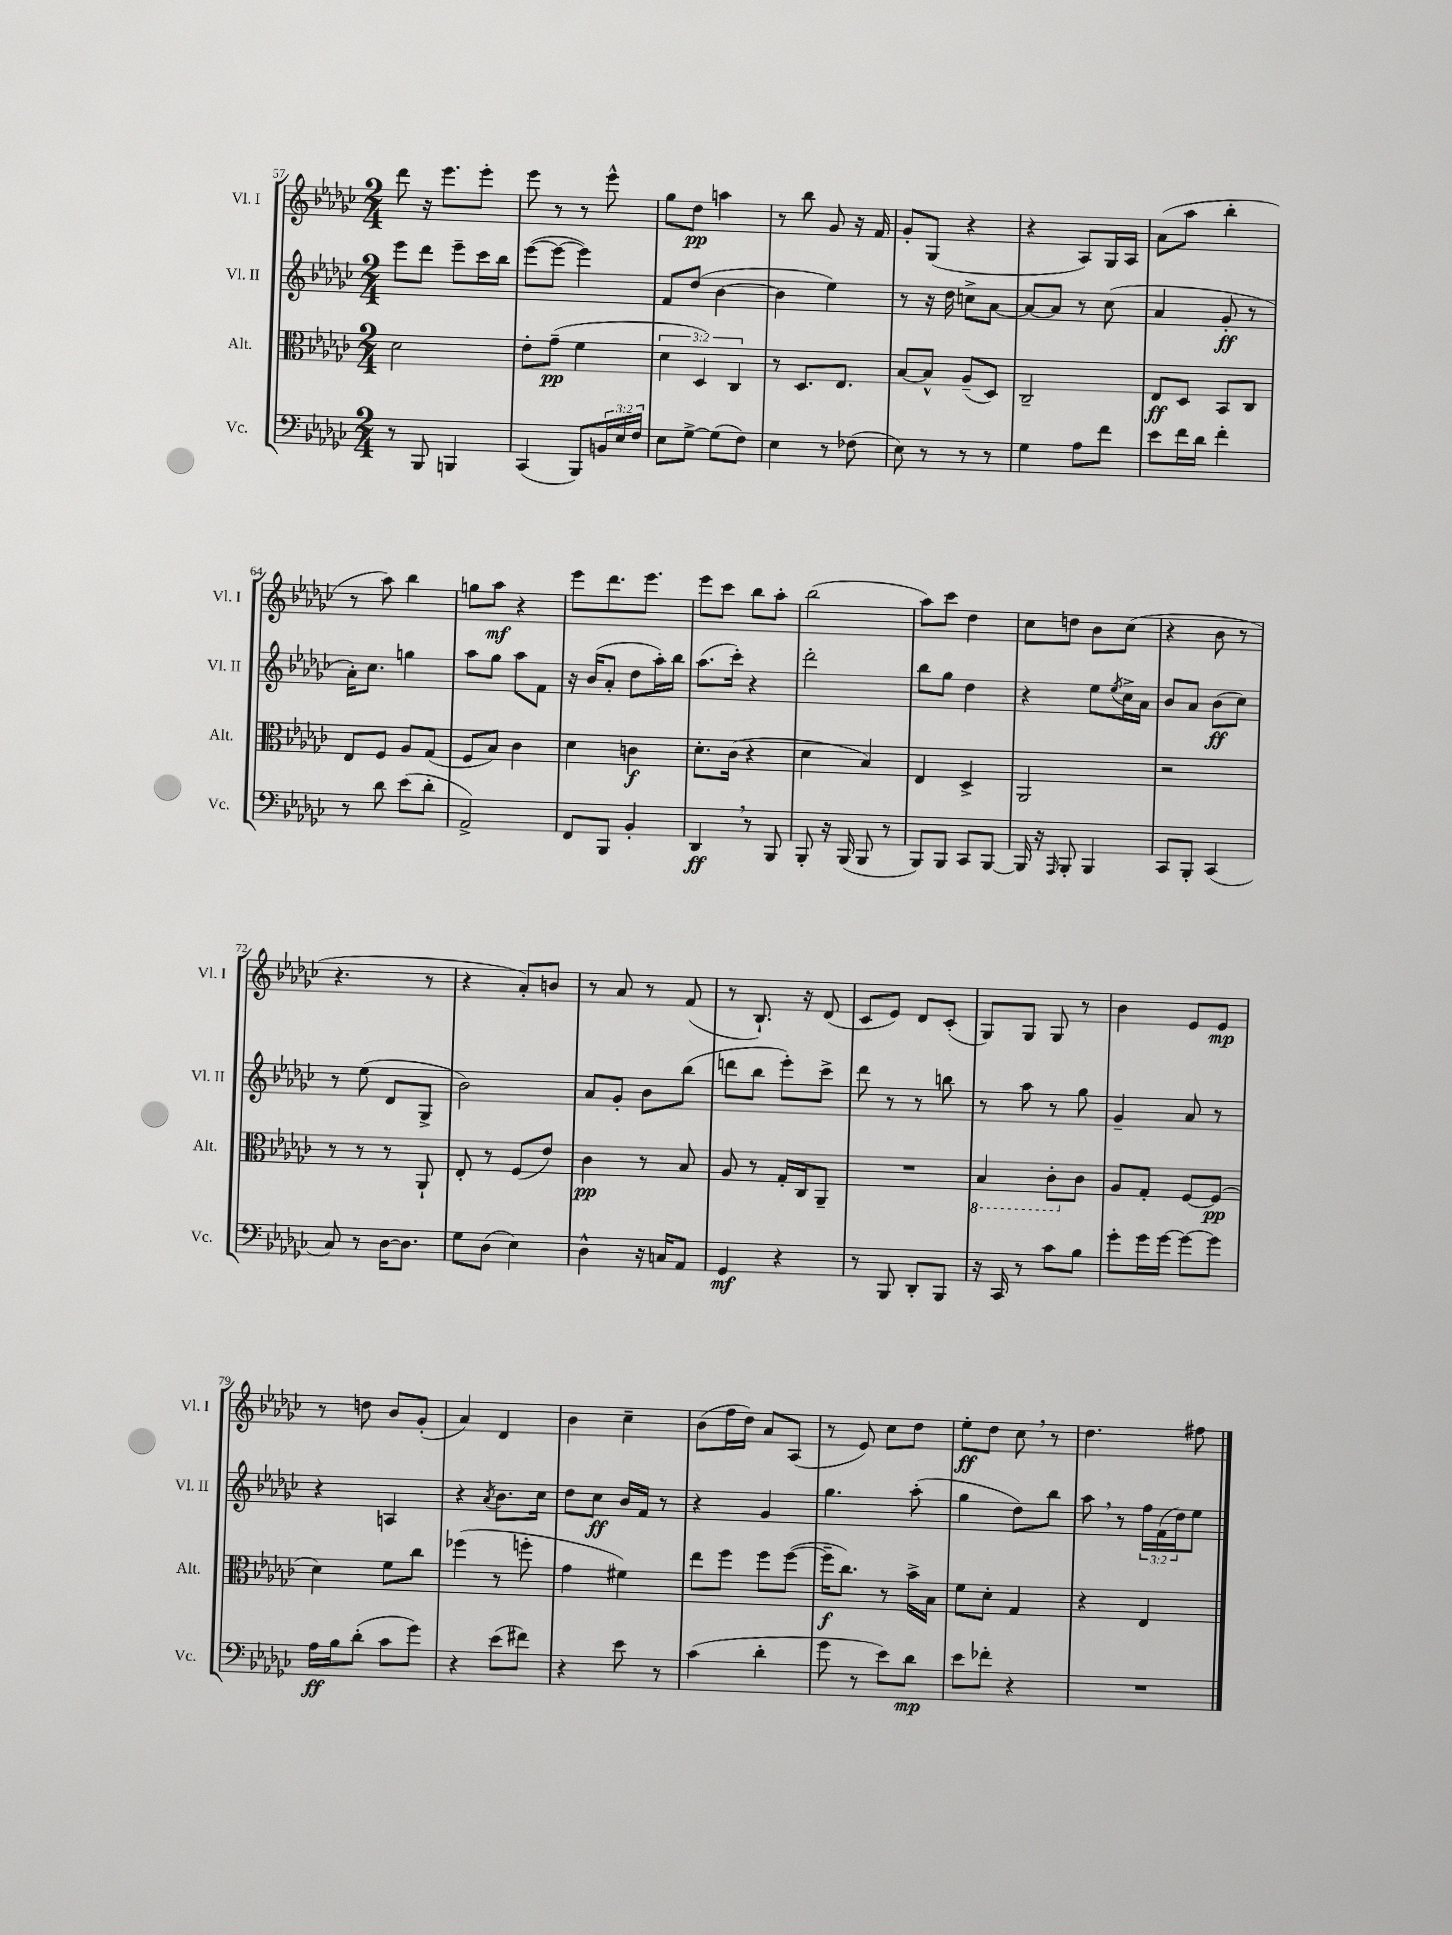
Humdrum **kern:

**kern	**dynam	**kern	**dynam	**kern	**dynam	**kern	**dynam
*part4	*part4	*part3	*part3	*part2	*part2	*part1	*part1
*staff4	*staff4	*staff3	*staff3	*staff2	*staff2	*staff1	*staff1
*I"Vc.	*	*I"Alt.	*	*I"Vl. II	*	*I"Vl. I	*
*I'Vc.	*	*I'Alt.	*	*I'Vl. II	*	*I'Vl. I	*
*clefF4	*	*clefC3	*	*clefG2	*	*clefG2	*
*k[b-e-a-d-g-c-]	*	*k[b-e-a-d-g-c-]	*	*k[b-e-a-d-g-c-]	*	*k[b-e-a-d-g-c-]	*
*M2/4	*	*M2/4	*	*M2/4	*	*M2/4	*
=57	=57	=57	=57	=57	=57	=57	=57
8r	.	2d-\	.	8eee-\L	.	8ddd-\	.
8BBB-/	.	.	.	8ddd-\J	.	16r	.
.	.	.	.	.	.	8.eee-\L	.
4BBBn/	.	.	.	8eee-~\L	.	.	.
.	.	.	.	16ccc-\L	.	8eee-'\J	.
.	.	.	.	16bb-\JJ	.	.	.
=58	=58	=58	=58	=58	=58	=58	=58
(4CC-/	.	8e-'\L	.	([8eee-\L	.	8eee-\	.
.	.	(8g-~\J	pp	8eee-\J_	.	8r	.
8BBB-/L)	.	4f\	.	4eee-\])	.	8r	.
24BBn/L	.	.	.	.	.	8eee-^^\	.
24E-/	.	.	.	.	.	.	.
24F/JJ	.	.	.	.	.	.	.
=59	=59	=59	=59	=59	=59	=59	=59
8E-\L	.	6d-\	.	8f/L	.	8gg-\L	.
[8G-^\J	.	.	.	(8dd-/J	.	8dd-\J	pp
.	.	6D-/)	.	.	.	.	.
(8G-\L]	.	.	.	[4b-\	.	4aan\	.
.	.	6C-/	.	.	.	.	.
8F\J)	.	.	.	.	.	.	.
=60	=60	=60	=60	=60	=60	=60	=60
4E-\	.	8r	.	4b-\]	.	8r	.
.	.	8.D-/L	.	.	.	8bb-\	.
8r	.	.	.	4ee-\)	.	8g-/	.
.	.	8.E-/J	.	.	.	.	.
(8F-X\	.	.	.	.	.	16r	.
.	.	.	.	.	.	16f/	.
=61	=61	=61	=61	=61	=61	=61	=61
8E-\)	.	[8B-/L	.	8r	.	8g-'/L	.
8r	.	8B-^^/J]	.	16r	.	(8G-/J	.
.	.	.	.	16dd-\	.	.	.
8r	.	(8A-~/L	.	8ccn^\L	.	4r	.
8r	.	8D-/J)	.	[8a-\J	.	.	.
=62	=62	=62	=62	=62	=62	=62	=62
4G-\	.	2C-~/	.	8a-/L_	.	4r	.
.	.	.	.	8a-/J]	.	.	.
8A-\L	.	.	.	8r	.	8A-/L)	.
8f\J	.	.	.	(8cc-\	.	16G-/L	.
.	.	.	.	.	.	16A-/JJ	.
=63	=63	=63	=63	=63	=63	=63	=63
8e-\L	.	8E-/L	ff	4a-/	.	(8a-\L	.
16f\L	.	8D-/J	.	.	.	8aa-\J	.
16d-\JJ	.	.	.	.	.	.	.
4f'\	.	8BB-/L	.	8g-'/	ff	4bb-'\	.
.	.	8C-/J	.	8r	.	.	.
!!LO:LB:g=z
=64	=64	=64	=64	=64	=64	=64	=64
8r	.	8E-/L	.	16a-'\KL)	.	8r	.
.	.	.	.	8.cc-\J	.	.	.
8d-\	.	8F/J	.	.	.	8aa-\)	.
(8e-\L	.	8A-/L	.	4ggn\	.	4bb-\	.
8d-'\J	.	(8G-/J	.	.	.	.	.
=65	=65	=65	=65	=65	=65	=65	=65
2AA-^/)	.	8F/L	.	8aa-\L	.	8ggn\L	.
.	.	8B-/J)	.	8gg-\J	.	8aa-\J	mf
.	.	4c-\	.	8aa-\L	.	4r	.
.	.	.	.	8f\J	.	.	.
=66	=66	=66	=66	=66	=66	=66	=66
8FF/L	.	4d-\	.	16r	.	8eee-\L	.
.	.	.	.	(16b-/KL	.	.	.
8BBB-/J	.	.	.	8a-'/J	.	8.ddd-\	.
4BB-'/	.	4cn\	f	8dd-\L	.	.	.
.	.	.	.	.	.	8.eee-\J	.
.	.	.	.	16aa-'\L)	.	.	.
.	.	.	.	16bb-\JJ	.	.	.
=67	=67	=67	=67	=67	=67	=67	=67
4DD-,/	ff	8.d-'\L	.	(8.aa-\L	.	8eee-\L	.
.	.	.	.	.	.	8ccc-\J	.
.	.	(16c-\Jk	.	16ccc-'\Jk)	.	.	.
8r	.	4r	.	4r	.	8bb-\L	.
8BBB-/	.	.	.	.	.	8aa-'\J	.
=68	=68	=68	=68	=68	=68	=68	=68
8BBB-'/	.	4d-\	.	2ddd-'\	.	(2bb-\	.
16r	.	.	.	.	.	.	.
(16BBB-/	.	.	.	.	.	.	.
8BBB-/	.	4B-/)	.	.	.	.	.
8r	.	.	.	.	.	.	.
=69	=69	=69	=69	=69	=69	=69	=69
8BBB-/L)	.	4E-/	.	8bb-\L	.	8aa-\L)	.
8BBB-/J	.	.	.	8gg-\J	.	8ccc-\J	.
8CC-/L	.	4D-^/	.	4dd-\	.	4dd-\	.
[8BBB-/J	.	.	.	.	.	.	.
=70	=70	=70	=70	=70	=70	=70	=70
16BBB-/]	.	2AA-/	.	4r	.	8cc-\L	.
16r	.	.	.	.	.	.	.
16qqAAA-/	.	.	.	.	.	.	.
8BBB-'/	.	.	.	.	.	8ddn\J	.
4BBB-/	.	.	.	8ee-\L	.	8b-\L	.
.	.	.	.	8qee-/	.	.	.
.	.	.	.	16cc-^\L	.	(8cc-\J	.
.	.	.	.	16a-\JJ	.	.	.
=71	=71	=71	=71	=71	=71	=71	=71
8CC-/L	.	2r	.	8b-/L	.	4r	.
8BBB-'/J	.	.	.	8a-/J	.	.	.
(4CC-/	.	.	.	(8b-\L	ff	8b-\	.
.	.	.	.	8cc-\J)	.	8r	.
!!LO:LB:g=z
=72	=72	=72	=72	=72	=72	=72	=72
8C-/)	.	8r	.	8r	.	4.r	.
8r	.	8r	.	(8ee-\	.	.	.
[16D-\KL	.	8r	.	8d-/L	.	.	.
8.D-\J]	.	.	.	.	.	.	.
.	.	8AA-`/	.	8G-^/J	.	8r	.
=73	=73	=73	=73	=73	=73	=73	=73
8G-\L	.	8E-'/	.	2b-\)	.	4r	.
(8D-\J	.	8r	.	.	.	.	.
4E-\)	.	(8F/L	.	.	.	8a-'/L)	.
.	.	8e-/J)	.	.	.	8bn/J	.
=74	=74	=74	=74	=74	=74	=74	=74
4D-^^\	.	4c-\	pp	8a-/L	.	8r	.
.	.	.	.	8g-'/J	.	8a-/	.
16r	.	8r	.	8b-\L	.	8r	.
16Cn/KL	.	.	.	.	.	.	.
8AA-/J	.	8B-/	.	(8bb-\J	.	(8f/	.
=75	=75	=75	=75	=75	=75	=75	=75
4GG-/	mf	8A-/	.	8dddn\L	.	8r	.
.	.	8r	.	8bb-\J	.	8.B-`/)	.
4r	.	16G-'/LL	.	8eee-'\L)	.	.	.
.	.	16C-/J	.	.	.	16r	.
.	.	8AA-~/J	.	8ccc-^\J	.	(8d-/	.
=76	=76	=76	=76	=76	=76	=76	=76
8r	.	2r	.	8ddd-\	.	8c-/L	.
8BBB-/	.	.	.	8r	.	8e-/J)	.
8DD-'/L	.	.	.	8r	.	8d-/L	.
8BBB-/J	.	.	.	8bbn\	.	(8c-'/J	.
=77	=77	=77	=77	=77	=77	=77	=77
*	*	*8ba	*	*	*	*	*
16r	.	4BB-/	.	8r	.	8G-/L)	.
16CC-/	.	.	.	.	.	.	.
8r	.	.	.	8aa-\	.	8G-/J	.
8c-\L	.	8C-'\L	.	8r	.	8G-/	.
*	*	*X8ba	*	*	*	*	*
8B-\J	.	8c-\J	.	8gg-\	.	8r	.
=78	=78	=78	=78	=78	=78	=78	=78
8g-'\L	.	8A-/L	.	4g-~/	.	4b-\	.
16g-\L	.	8G-'/J	.	.	.	.	.
[16g-\JJ	.	.	.	.	.	.	.
8g-\L_	.	[8F/L	.	8a-/	.	8e-/L	.
8g-\J]	.	(8F/J]	pp	8r	.	8e-/J	mp
!!LO:LB:g=z
=79	=79	=79	=79	=79	=79	=79	=79
16A-\LL	ff	4d-\)	.	4r	.	8r	.
16B-\J	.	.	.	.	.	.	.
(8d-'\J	.	.	.	.	.	8ddn\	.
8c-\L	.	8f\L	.	4An/	.	8b-/L	.
8g-\J)	.	8cc-\J	.	.	.	(8g-'/J	.
=80	=80	=80	=80	=80	=80	=80	=80
4r	.	(4ff-X\	.	4r	.	4a-/)	.
.	.	.	.	8qa-/	.	.	.
(8e-\L	.	8r	.	8.b-\L	.	4d-/	.
8f#X\J)	.	8ffn'\	.	.	.	.	.
.	.	.	.	16cc-\Jk	.	.	.
=81	=81	=81	=81	=81	=81	=81	=81
4r	.	4g-\	.	8dd-\L	.	4b-\	.
.	.	.	.	8cc-\J	ff	.	.
8e-\	.	4f#X\)	.	16b-/LL	.	4cc-~\	.
.	.	.	.	16f/JJ	.	.	.
8r	.	.	.	8r	.	.	.
=82	=82	=82	=82	=82	=82	=82	=82
(4c-\	.	8ee-\L	.	4r	.	(8b-\L	.
.	.	8ff\J	.	.	.	16ff\L	.
.	.	.	.	.	.	16dd-\JJ)	.
4d-'\	.	8ff\L	.	4g-/	.	8a-/L	.
.	.	([8ff\J	.	.	.	(8A-/J	.
=83	=83	=83	=83	=83	=83	=83	=83
8g-\	.	16ff~\KL]	f	4.gg-\	.	8r	.
.	.	8.cc-\J)	.	.	.	.	.
8r	.	.	.	.	.	8e-/)	.
8e-\L)	.	8r	.	.	.	8cc-\L	.
8d-\J	mp	16b-^\LL	.	(8aa-'\	.	8dd-\J	.
.	.	16B-\JJ	.	.	.	.	.
=84	=84	=84	=84	=84	=84	=84	=84
8e-\L	.	8f\L	.	4gg-\	.	8ee-'\L	ff
8f-X'\J	.	8d-'\J	.	.	.	8dd-\J	.
4r	.	4G-/	.	8dd-\L)	.	8cc-,\	.
.	.	.	.	8bb-\J	.	8r	.
=85	=85	=85	=85	=85	=85	=85	=85
2r	.	4r	.	8aa-,\	.	4.dd-\	.
.	.	.	.	8r	.	.	.
.	.	4E-/	.	24ff\LL	.	.	.
.	.	.	.	(24f\	.	.	.
.	.	.	.	24dd-\J)	.	.	.
.	.	.	.	8ee-\J	.	8ff#X\	.
==	==	==	==	==	==	==	==
*-	*-	*-	*-	*-	*-	*-	*-
